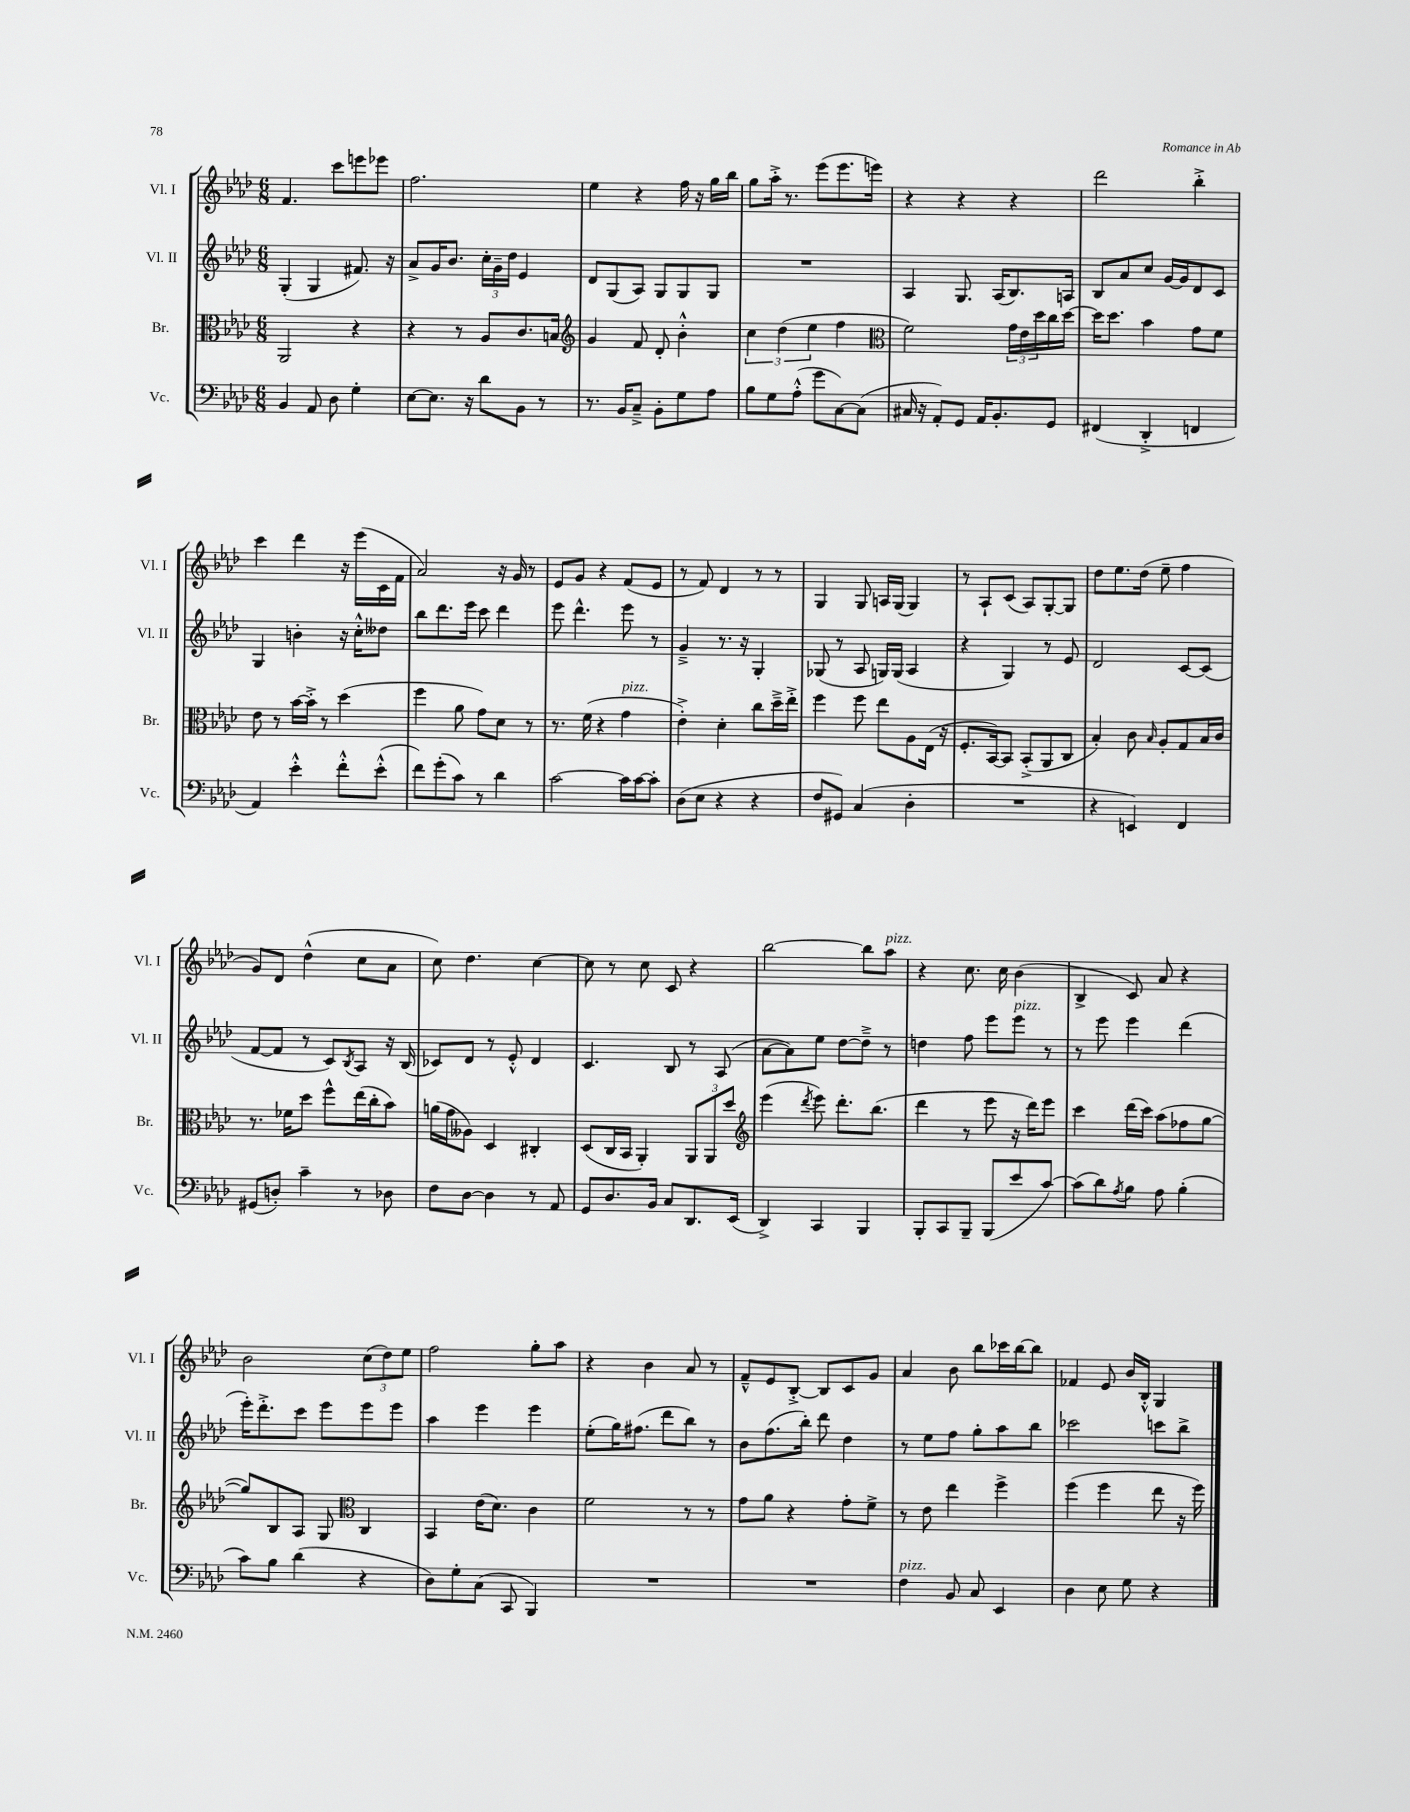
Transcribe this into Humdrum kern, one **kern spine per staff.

**kern	**kern	**kern	**kern
*staff4	*staff3	*staff2	*staff1
*clefF4	*clefC3	*clefG2	*clefG2
*k[b-e-a-d-]	*k[b-e-a-d-]	*k[b-e-a-d-]	*k[b-e-a-d-]
*M6/8	*M6/8	*M6/8	*M6/8
4BB-	2AA-	(4G'	4.f
8AA-	.	4G	.
8D-	.	.	8ccc
4G'	4r	8.f#)	8eee
.	.	.	8eee-
.	.	16r	.
=	=	=	=
[8E-	4r	8a-^	2.ff
8.E-]	.	16g	.
.	.	8.b-	.
.	8r	.	.
16r	.	.	.
8d-	8A-	24cc'	.
.	.	24g~	.
.	.	24dd-	.
8BB-	8.c	4e-	.
8r	.	.	.
.	16B	.	.
=	=	=	=
*	*clefG2	*	*
8.r	4g	8d-	4ee-
.	.	(8G	.
16BB-	.	.	.
8C~^	8f	8A-)	4r
8BB-'	8d-'	8G	.
8G	4b-'^^	8G	16ff
.	.	.	16r
8A-	.	8G	16gg
.	.	.	16bb-
=	=	=	=
8B-	6cc	2.r	8gg
8G	.	.	16aa-'^
.	(6dd-	.	.
.	.	.	8.r
(8A-'^^	.	.	.
.	6ee-	.	.
8g	.	.	(8eee-
[8C)	4ff	.	8.eee-
(8C]	.	.	.
.	.	.	16eee)
=	=	=	=
*	*clefC3	*	*
16C#	2f)	4A-	4r
16r	.	.	.
8AA-')	.	.	.
8GG	.	8.G	4r
16AA-	.	.	.
8.BB-'	.	(16A-	.
.	24g	8.B-)	4r
.	24e-	.	.
.	24dd-	.	.
8GG	16cc	.	.
.	[16dd-	16A	.
=	=	=	=
(4FF#	16dd-]	8B-	2ddd-
.	8.dd-	.	.
.	.	8a-	.
4DD-'^	4b-	8cc	.
.	.	[16g	.
.	.	16g]	.
4FF	8g	8d-	4bb-'^
.	8f	8c	.
=	=	=	=
4AA-)	8e-	4G	4ccc
.	8r	.	.
4e-'^^	[16b-	4b'	4ddd-
.	16b-'^]	.	.
.	8r	.	.
8f'^^	(4dd-	16r	16r
.	.	16cc'^^	(16eee-
(8e-'^^	.	8dd--	16c
.	.	.	16f
=	=	=	=
8f)	4ff	8bb-	2a-)
(8g'	.	8.ddd-	.
8c)	8a-	.	.
.	.	16eee-	.
8r	8g)	8ccc	.
4d-	8d-	4ddd-	16r
.	.	.	16g
.	8r	.	8r
=	=	=	=
[2c	8.r	8eee-	8e-
.	.	4.ddd-^^	8g
.	(16f	.	.
.	4r	.	4r
16c]	4g	8eee-	(8f
[16c	.	.	.
8c']	.	8r	8e-
=	=	=	=
(8D-	4e-'^)	4g~^	8r
8E-	.	.	8f)
4r	4d-'	8.r	4d-
.	.	16r	.
4r	8cc	4G'	8r
.	16dd-~^	.	8r
.	16ee-'^	.	.
=	=	=	=
8F	4ff	(8G-	4G
8GG#)	.	8r	.
(4C	8ff	8A-	8G
.	8ee-	16G)	16A
.	.	(16G	(16G
4D-'	8A-	4A-	4G)
.	(16E-	.	.
.	16r	.	.
=	=	=	=
2.r	8.F'	4r	8r
.	.	.	8A-`
.	[16BB-)	.	.
.	8BB-]	4G)	(8c
.	(8BB-'^	.	8A-)
.	8AA-	8r	[8G'
.	8C	8e-	8G]
=	=	=	=
4r	4B-')	2d-	8dd-
.	.	.	8.ee-
4EE)	8c	.	.
.	.	.	(16dd-
.	16qqB-	.	.
.	8A-'	.	8ee-~
4FF	8G	[8c	4ff
.	16B-	(8c]	.
.	16c	.	.
=	=	=	=
(8GG#	8.r	[8f	8g)
8D')	.	8f]	8d-
.	16f-	.	.
4c~	8dd-	8r	(4dd-^^
.	8ff^^	8c)	.
.	.	8qB-	.
8r	(16ee-	8A-	8cc
.	16cc'	.	.
8D-	8b-)	16r	8a-
.	.	(16B-	.
=	=	=	=
8F	(16a	8c-)	8cc)
.	16g	.	.
[8D-	8A--)	8d-	4.dd-
4D-]	4D-	8r	.
.	.	8e-'^^	.
8r	4C#'	4d-	[4cc
8AA-	.	.	.
=	=	=	=
8GG	(8D-	4.c	8cc]
8.D-	16C	.	8r
.	16BB-	.	.
.	4AA-')	.	8cc
16BB-	.	.	.
8C	.	8B-	8c
8.DD-	12AA-	8r	4r
.	12AA-	.	.
.	.	(8A-	.
.	12dd-	.	.
(16EE-	.	.	.
=	=	=	=
*	*clefG2	*	*
4DD-^)	(4eee-	[8a-	[2bb-
.	.	8a-])	.
.	8qddd-	.	.
4CC	8eee-)	8ee-	.
.	8.ddd-'	[8dd-	.
4BBB-	.	8dd-~^]	8bb-]
.	(8.bb-	.	.
.	.	8r	8aa-
=	=	=	=
8BBB-'	4ddd-	4dd	4r
8CC	.	.	.
8BBB-~	8r	8ff	8.cc
(8BBB-	8eee-	8eee-	.
.	.	.	16cc
8e-	16r	8eee-	(4b-
.	16ddd-)	.	.
[8c)	8eee-	8r	.
=	=	=	=
(8c]	4ccc	8r	4B-^
8d-)	.	8eee-	.
8qA-	.	.	.
8B-	(16ddd-	4eee-	8c)
.	16ccc)	.	.
8A-	(8aa-	.	8a-
(4B-'	8ff-	(4ddd-	4r
.	[8gg	.	.
=	=	=	=
8c)	8gg])	16eee-')	2b-
.	.	8.ddd-'^	.
8B-	8B-	.	.
(4d-	8A-	8ccc	.
.	8G	8eee-	.
*	*clefC3	*	*
4r	4C	8eee-	(12cc
.	.	.	12dd-)
.	.	8eee-	.
.	.	.	12ee-
=	=	=	=
8D-)	4BB-	4aa-	2ff
8G'	.	.	.
(8C	(16e-	4eee-	.
.	8.d-)	.	.
8CC	.	.	.
4BBB-)	4c	4eee-	8gg'
.	.	.	8aa-
=	=	=	=
2.r	2f	(8ee-'	4r
.	.	16gg)	.
.	.	(8.ff#	.
.	.	.	4b-
.	.	8ddd-	.
.	8r	8bb-)	8a-
.	8r	8r	8r
=	=	=	=
2.r	8g	8b-	8f~^^
.	8a-	(8.ff	8e-
.	4r	.	[8B-'^
.	.	16bb-')	.
.	.	8ddd-	8B-]
.	8g'	4dd-	8c
.	8f^	.	8g
=	=	=	=
4F	8r	8r	4a-
.	8e-	8ee-	.
8BB-	4ee-	8ff	8b-
8C	.	8gg'	8bb-
4EE-	4ff^	8aa-	16ccc-
.	.	.	[16bb-
.	.	8bb-	8bb-]
=	=	=	=
4D-	(4ff	2ccc-	4f-
8E-	4ff	.	8e-
8G	.	.	16b-
.	.	.	16B-'^^
4r	8ee-	8ccc	4G
.	16r	8bb-^	.
.	16ff)	.	.
==	==	==	==
*-	*-	*-	*-
